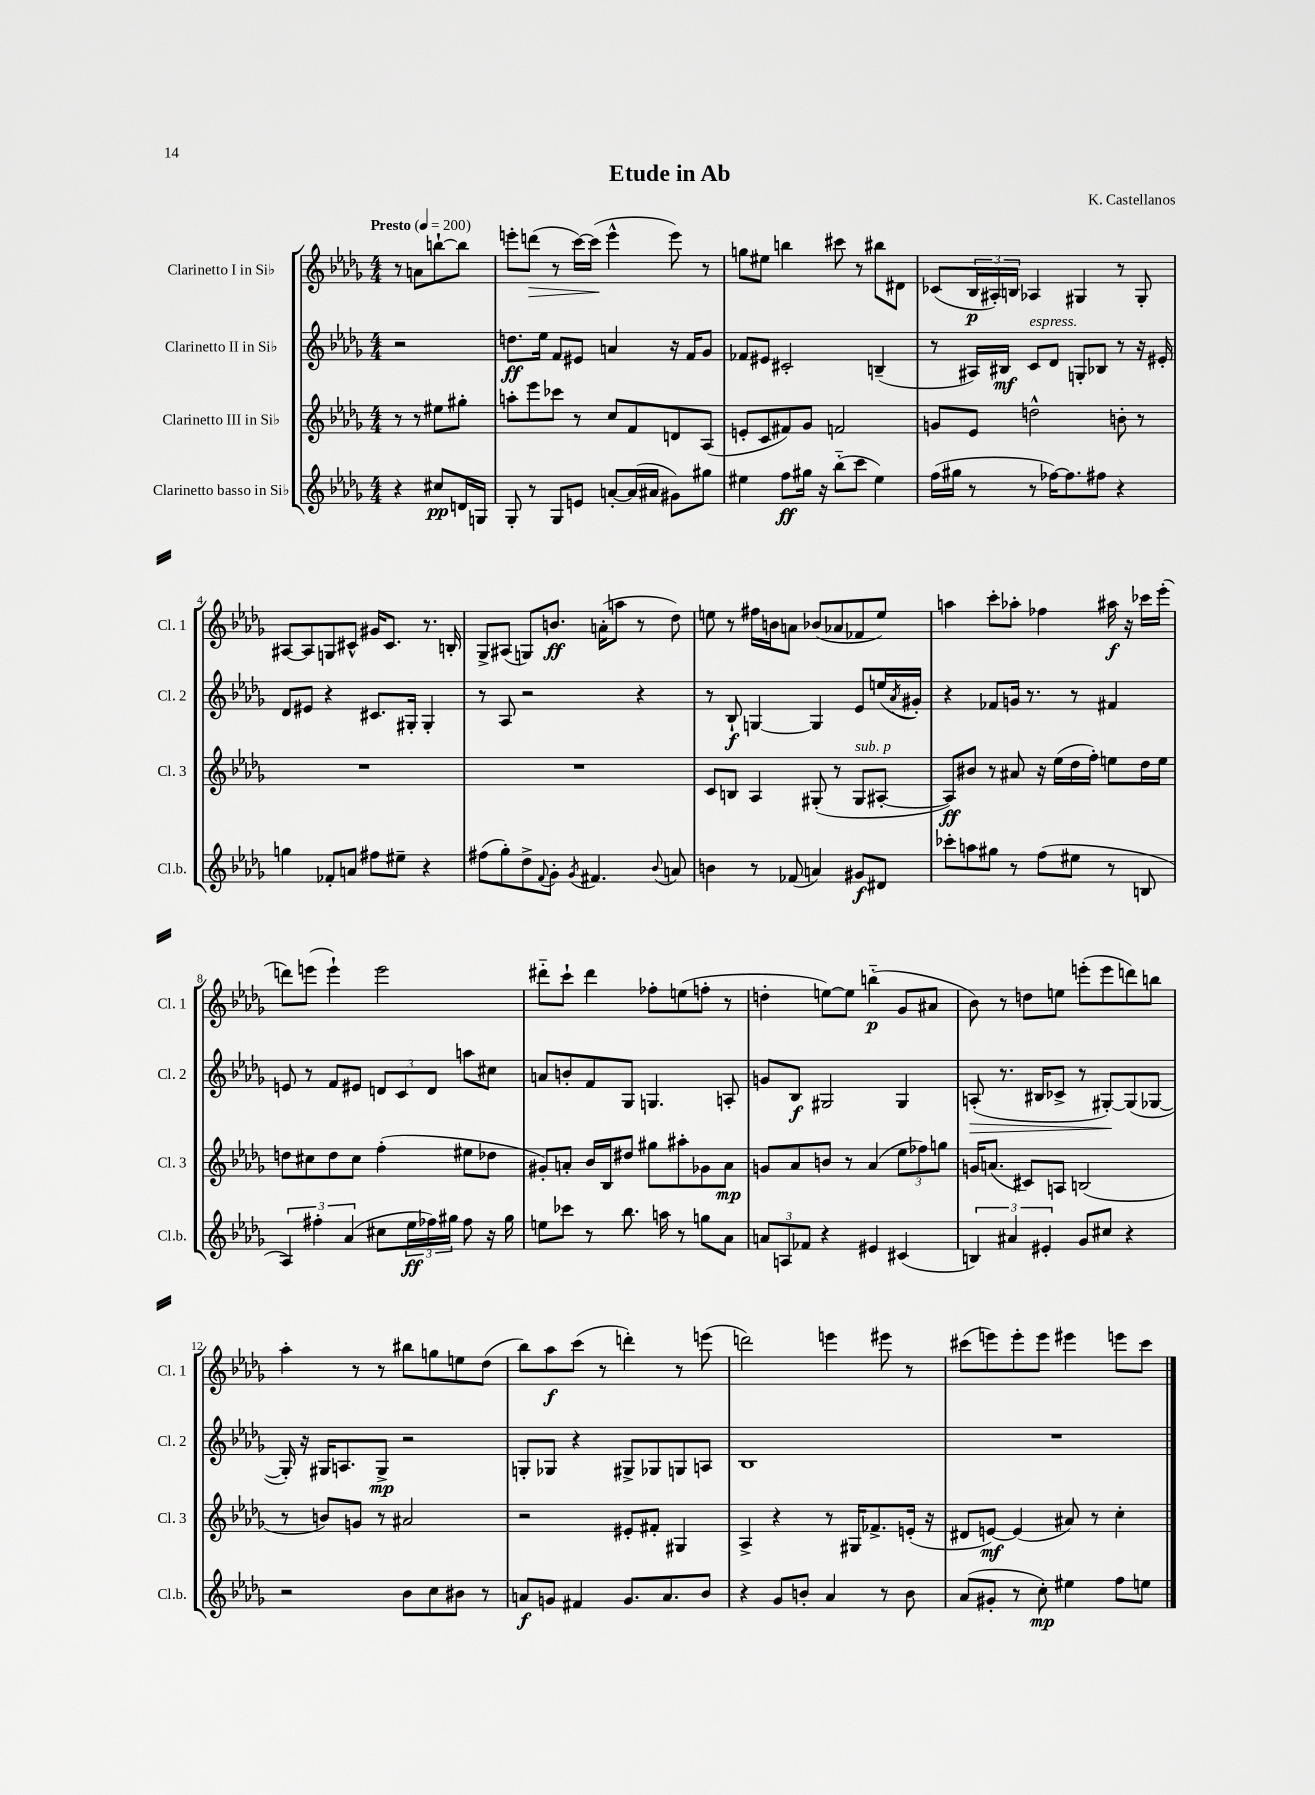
\header { title = "Etude in Ab" composer = "K. Castellanos" }
<<
\new StaffGroup <<
\new Staff = "s0" \with { instrumentName = "Clarinetto I in Sib" shortInstrumentName = "Cl. 1" } {
    \clef treble \key des \major \numericTimeSignature \time 4/4 \partial 2 \tempo "Presto" 4 = 200
    r8 a'8 b''8~-! b''8 |
    e'''8-. d'''8\>( r8 c'''16~) c'''16\!( e'''4-^ e'''8) r8 |
    g''8 eis''8 b''4 cis'''8 r8 bis''8 dis'8 |
    ces'8( \tuplet 3/2 { bes16\p ais16-.) b16 } aes4 gis4 r8 gis8-. |
    ais8~ ais8 g8 cis'8-^ gis'16 cis'8. r8. b16-. |
    ges8-> ais8( g8) b'8.\ff a'16-.( a''8 r8 des''8) |
    e''8 r8 fis''16 b'16 a'8 bes'8( aes'8 fes'8 e''8) |
    a''4 c'''8-. aes''8-. fes''4 ais''16\f r16 ces'''16 ees'''16-.( |
    d'''8) e'''8( e'''4-!) e'''2 |
    dis'''8-_ c'''8-! dis'''4 fes''8-. e''8( f''8-. r8 |
    d''4-. e''8~) e''8 b''4-_\p( ges'8 ais'8 |
    bes'8) r8 d''8 e''8 e'''8-.( e'''8 d'''8) b''8 |
    aes''4-. r8 r8 bis''8 g''8 e''8 des''8( |
    bes''8) aes''8\f c'''8( r8 d'''4-.) r8 e'''8( |
    d'''2) e'''4 eis'''8 r8 |
    cis'''8( e'''8) e'''8-. e'''8 eis'''4 e'''8 cis'''8 \bar "|." |
}
\new Staff = "s1" \with { instrumentName = "Clarinetto II in Sib" shortInstrumentName = "Cl. 2" } {
    \clef treble \key des \major \numericTimeSignature \time 4/4 \partial 2
    r2 |
    d''8.\ff ees''16 f'8 eis'8 a'4 r16 f'16 ges'8 |
    fes'8 eis'8 cis'2-. b4--( |
    r8 ais16) bis16\mf c'8^\markup { \italic "espress." } des'8 g8-. bes8 r8 r16 eis'16-. |
    des'8 eis'8 r4 cis'8. gis16-. gis4-. |
    r8 aes8 r2 r4 |
    r8 bes8-!\f g4~ g4 ees'8 e''16( \acciaccatura { aes'8 } gis'16-.) |
    r4 fes'8 g'16 r8. r8 fis'4 |
    e'8 r8 f'8 eis'8 \tuplet 3/2 { d'8 c'8 d'8 } a''8 cis''8 |
    a'8 b'8-. f'8 ges8 g4. a8-. |
    g'8 bes8\f gis2 gis4 |
    a8-.\>( r8. bis16 ces'8-> r8 gis8~-.\!) gis8( ges8~ |
    ges16-.) r16 gis16 a8. gis8->\mp r2 |
    g8-. ges8 r4 gis8-> ges8 g8 a8 |
    bes1 |
    R1 \bar "|." |
}
\new Staff = "s2" \with { instrumentName = "Clarinetto III in Sib" shortInstrumentName = "Cl. 3" } {
    \clef treble \key des \major \numericTimeSignature \time 4/4 \partial 2
    r8 r8 eis''8 gis''8-. |
    a''8-. ees'''8 ces'''8 r8 c''8 f'8 d'8 aes8( |
    e'8-. c'8 fis'8) ges'8 f'2 |
    g'8 ees'8 d''2-^ b'8-. r8 |
    R1 |
    R1 |
    c'8 b8 aes4 gis8-.( r8 gis8^\markup { \italic "sub. p" } ais8~-. |
    ais8\ff) bis'8 r8 ais'8 r16 ees''16( des''16 f''16-.) e''8 des''16 e''16 |
    d''8 cis''8 d''8 cis''8 f''4-.( eis''8 des''8 |
    gis'8-.) a'8-. bes'16 bes16 dis''8 gis''8 ais''8-. ges'8 a'8\mp |
    g'8 aes'8 b'8 r8 aes'4( \tuplet 3/2 { ees''8 fes''8) g''8 } |
    g'16 a'8.( cis'8) a8 b2( |
    r8 b'8) g'8 r8 ais'2 |
    r2 eis'8-. fis'8-. gis4 |
    aes4-> r4 r8 gis16 fes'8.-> e'16-.( r16 |
    dis'8 e'8~\mf) e'4( ais'8) r8 c''4-. \bar "|." |
}
\new Staff = "s3" \with { instrumentName = "Clarinetto basso in Sib" shortInstrumentName = "Cl.b." } {
    \clef treble \key des \major \numericTimeSignature \time 4/4 \partial 2
    r4 cis''8\pp d'16 g16 |
    ges8-. r8 ges8 e'8 a'8~-. a'16( ais'16 gis'8) gis''8 |
    eis''4 f''8\ff gis''16 r16 bes''8-_( c'''8 eis''4) |
    f''16( gis''16 r8 r8 fes''16~) fes''8. fis''8 r4 |
    g''4 fes'8-. a'8 fis''8 eis''8-- r4 |
    fis''8( ges''8-.) des''8-> \appoggiatura { f'8 } ges'8-. \acciaccatura { ges'8 } fis'4. \appoggiatura { bes'8 } a'8 |
    b'4 r8 fes'8( a'4) gis'8\f dis'8 |
    ces'''8-. a''8 gis''8 r8 f''8( eis''8 r8 b8 |
    \tuplet 3/2 { aes4) fis''4-. aes'4( } cis''8 \tuplet 3/2 { ees''16\ff fes''16) gis''16 } fes''8 r16 gis''16 |
    e''8 ces'''8 r8 bes''8. a''16 r8 g''8 aes'8 |
    \tuplet 3/2 { a'8 a8 fes'8 } r4 eis'4 cis'4( |
    \tuplet 3/2 { b4) ais'4 eis'4-. } ges'8 cis''8 r4 |
    r2 bes'8 c''8 bis'8 r8 |
    a'8\f g'8 fis'4 g'8. a'8. bes'8 |
    r4 ges'8 b'8-. aes'4 r8 b'8 |
    aes'8( gis'8-. r8 c''8-.\mp) eis''4 f''8 e''8 \bar "|." |
}
>>
>>
